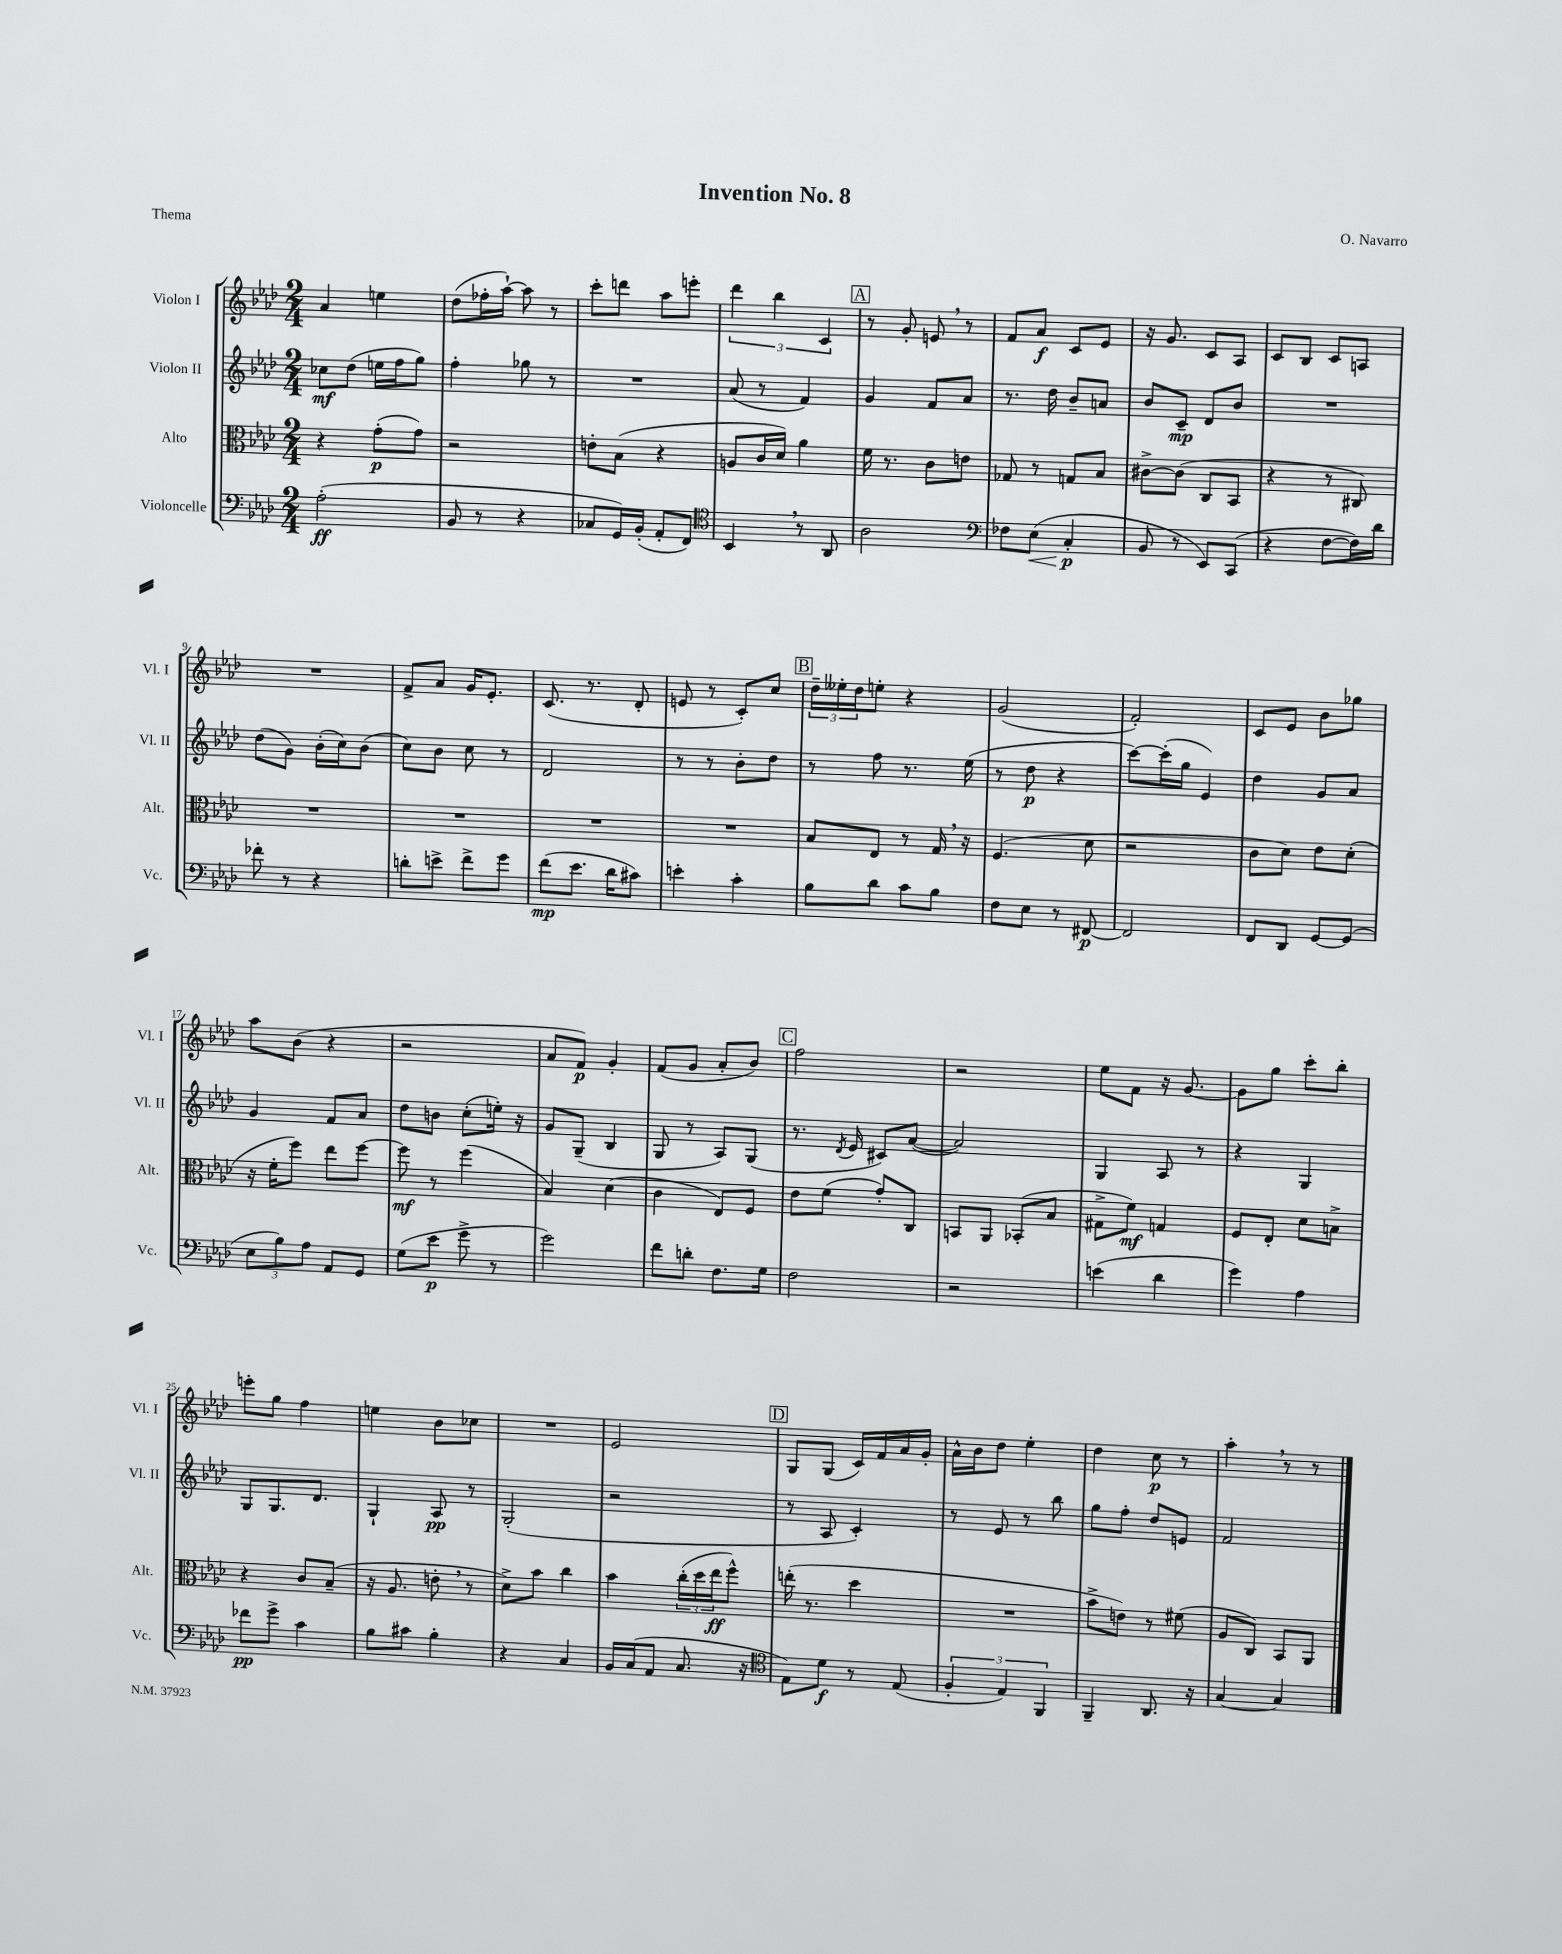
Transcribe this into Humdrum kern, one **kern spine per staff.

**kern	**dynam	**kern	**dynam	**kern	**dynam	**kern	**dynam
*part4	*part4	*part3	*part3	*part2	*part2	*part1	*part1
*staff4	*staff4	*staff3	*staff3	*staff2	*staff2	*staff1	*staff1
*I"Violoncelle	*	*I"Alto	*	*I"Violon II	*	*I"Violon I	*
*I'Vc.	*	*I'Alt.	*	*I'Vl. II	*	*I'Vl. I	*
*clefF4	*	*clefC3	*	*clefG2	*	*clefG2	*
*k[b-e-a-d-]	*	*k[b-e-a-d-]	*	*k[b-e-a-d-]	*	*k[b-e-a-d-]	*
*M2/4	*	*M2/4	*	*M2/4	*	*M2/4	*
=1	=1	=1	=1	=1	=1	=1	=1
(2A-'\	ff	4r	.	8cc-X\L	mf	4a-/	.
.	.	.	.	(8dd-\J	.	.	.
.	.	(8g'\L	p	16een\LL	.	4een\	.
.	.	.	.	16ff\J	.	.	.
.	.	8g\J)	.	8gg\J)	.	.	.
=2	=2	=2	=2	=2	=2	=2	=2
8BB-/	.	2r	.	4ff'\	.	(8dd-\L	.
8r	.	.	.	.	.	16ff-X'\L	.
.	.	.	.	.	.	[16aa-`\JJ)	.
4r	.	.	.	8gg-X\	.	8aa-\]	.
.	.	.	.	8r	.	8r	.
=3	=3	=3	=3	=3	=3	=3	=3
8C-X/L	.	8en'\L	.	2r	.	8ccc'\L	.
16GG/L)	.	(8B-\J	.	.	.	8dddn\J	.
(16BB-'/JJ	.	.	.	.	.	.	.
8AA-'/L	.	4r	.	.	.	8aa-\L	.
8FF/J)	.	.	.	.	.	8eeen'\J	.
=4	=4	=4	=4	=4	=4	=4	=4
*clefC4	*	*	*	*	*	*	*
4BB-,/	.	8An/L	.	(8a-/	.	6ddd-\	.
.	.	16c/L	.	8r	.	.	.
.	.	.	.	.	.	6bb-\	.
.	.	16d-/JJ)	.	.	.	.	.
8r	.	4a-\	.	4f/)	.	.	.
.	.	.	.	.	.	6c/	.
8AA-/	.	.	.	.	.	.	.
!!LO:REH:place=s1:t=A
=5	=5	=5	=5	=5	=5	=5	=5
2A-\	.	16f\	.	4g/	.	8r	.
.	.	8.r	.	.	.	.	.
.	.	.	.	.	.	8g'/	.
.	.	8c\L	.	8f/L	.	8en,/	.
.	.	8en\J	.	8a-/J	.	8r	.
=6	=6	=6	=6	=6	=6	=6	=6
*clefF4	*	*	*	*	*	*	*
8F-X\L	.	8G-X/	.	8.r	.	8f/L	.
!	!LO:HP:b	!	!	!	!	!	!
(8E-\J	<	8r	.	.	.	8a-/J	f
.	.	.	.	16dd-\	.	.	.
4C'/	p	8Gn/L	.	8b-~/L	.	8c/L	.
.	.	8B-/J	.	8an/J	.	8e-/J	.
.	[	.	.	.	.	.	.
=7	=7	=7	=7	=7	=7	=7	=7
8BB-/	.	[8c#X^\L	.	8b-/L	.	16r	.
.	.	.	.	.	.	8.g/	.
8r	.	(8c#\J]	.	8c~/J	mp	.	.
8EE-/L)	.	8C/L	.	8d-/L	.	8c/L	.
(8CC/J	.	8BB-/J	.	8b-/J	.	8A-/J	.
=8	=8	=8	=8	=8	=8	=8	=8
4r	.	4r	.	2r	.	8c/L	.
.	.	.	.	.	.	8B-/J	.
[8F\L	.	8r	.	.	.	8c/L	.
16F\L])	.	8C#X/)	.	.	.	8An/J	.
16d-\JJ	.	.	.	.	.	.	.
!!LO:LB:g=z
=9	=9	=9	=9	=9	=9	=9	=9
8f-X'\	.	2r	.	(8dd-\L	.	2r	.
8r	.	.	.	8g\J)	.	.	.
4r	.	.	.	(16b-'\LL	.	.	.
.	.	.	.	16cc\J)	.	.	.
.	.	.	.	(8b-\J	.	.	.
=10	=10	=10	=10	=10	=10	=10	=10
8dn'\L	.	2r	.	8cc\L)	.	8f^/L	.
8en^\J	.	.	.	8b-\J	.	8a-/J	.
8f^\L	.	.	.	8cc\	.	16g/KL	.
.	.	.	.	.	.	8.e-'/J	.
8g\J	.	.	.	8r	.	.	.
=11	=11	=11	=11	=11	=11	=11	=11
(8f\L	mp	2r	.	2d-/	.	(8.c/	.
8.e-\J	.	.	.	.	.	.	.
.	.	.	.	.	.	8.r	.
16d-\KL	.	.	.	.	.	.	.
8c#X\J)	.	.	.	.	.	8d-'/	.
=12	=12	=12	=12	=12	=12	=12	=12
4en'\	.	2r	.	8r	.	8en/	.
.	.	.	.	8r	.	8r	.
4c'\	.	.	.	8b-'\L	.	8c'/L)	.
.	.	.	.	8dd-\J	.	8cc/J	.
!!LO:REH:place=s1:t=B
=13	=13	=13	=13	=13	=13	=13	=13
8B-\L	.	8B-/L	.	8r	.	24dd-~\LL	.
.	.	.	.	.	.	24ee--X'\	.
.	.	.	.	.	.	24dd-\J	.
8d-\J	.	8E-/J	.	8ff\	.	8een'\J	.
8c\L	.	8r	.	8.r	.	4r	.
8B-\J	.	16G,/	.	.	.	.	.
.	.	16r	.	(16ee-\	.	.	.
=14	=14	=14	=14	=14	=14	=14	=14
8F\L	.	(4.F/	.	8r	.	(2g/	.
8E-\J	.	.	.	8dd-\	p	.	.
8r	.	.	.	4r	.	.	.
[8FF#X/	p	8d-\	.	.	.	.	.
=15	=15	=15	=15	=15	=15	=15	=15
2FF#/]	.	2r	.	[8ccc\L)	.	2f'/)	.
.	.	.	.	(16ccc'\L]	.	.	.
.	.	.	.	16gg\JJ	.	.	.
.	.	.	.	4e-/)	.	.	.
=16	=16	=16	=16	=16	=16	=16	=16
8FF/L	.	8c\L	.	4dd-\	.	8c/L	.
8DD-/J	.	8d-\J)	.	.	.	8e-/J	.
[8GG/L	.	8e-\L	.	8g/L	.	8b-\L	.
(8GG/J]	.	(8d-'\J	.	8a-/J	.	8gg-X\J	.
!!LO:LB:g=z
=17	=17	=17	=17	=17	=17	=17	=17
12E-\L	.	16r	.	4g/	.	8aa-\L	.
.	.	16f'\KL	.	.	.	.	.
12B-\)	.	.	.	.	.	.	.
.	.	8ff\J)	.	.	.	(8b-\J	.
12A-\J	.	.	.	.	.	.	.
8AA-/L	.	8ee-\L	.	8f/L	.	4r	.
8GG/J	.	[8ff\J	.	8a-/J	.	.	.
=18	=18	=18	=18	=18	=18	=18	=18
(8G\L	.	8ff\]	mf	8dd-\L	.	2r	.
8e-\J	p	8r	.	8bn\J	.	.	.
8g^\	.	(4ff\	.	(8cc'\L	.	.	.
8r	.	.	.	16een'\Jk)	.	.	.
.	.	.	.	16r	.	.	.
=19	=19	=19	=19	=19	=19	=19	=19
2g\)	.	4B-/)	.	8g/L	.	8a-/L	.
.	.	.	.	(8G~/J	.	8f/J)	p
.	.	(4d-\	.	4B-/	.	4g'/	.
=20	=20	=20	=20	=20	=20	=20	=20
8f\L	.	4c\	.	8G/	.	(8f/L	.
8dn'\J	.	.	.	8r	.	8g/J	.
8.F\L	.	8E-/L)	.	8A-/L)	.	8a-'/L	.
.	.	8F/J	.	(8G/J	.	8b-/J)	.
16G\Jk	.	.	.	.	.	.	.
!!LO:REH:place=s1:t=C
=21	=21	=21	=21	=21	=21	=21	=21
2F\	.	8e-\L	.	8.r	.	2ff\	.
.	.	(8f\J	.	.	.	.	.
.	.	.	.	8qd-/	.	.	.
.	.	.	.	16e-/	.	.	.
.	.	8g'/L)	.	8c#X/L)	.	.	.
.	.	8C/J	.	([8a-/J	.	.	.
=22	=22	=22	=22	=22	=22	=22	=22
2r	.	8BBn/L	.	2a-/])	.	2r	.
.	.	8AA-/J	.	.	.	.	.
.	.	(8BB-X'/L	.	.	.	.	.
.	.	8B-/J	.	.	.	.	.
=23	=23	=23	=23	=23	=23	=23	=23
(4en\	.	8G#X^\L	.	4G/	.	8ee-\L	.
.	.	8f\J)	mf	.	.	8f\J	.
4d-\	.	4Gn/	.	8A-/	.	16r	.
.	.	.	.	.	.	[8.g/	.
.	.	.	.	8r	.	.	.
=24	=24	=24	=24	=24	=24	=24	=24
4g\)	.	8F/L	.	4r	.	8g\L]	.
.	.	8E-'/J	.	.	.	8gg\J	.
4A-\	.	8d-\L	.	4G/	.	8ccc'\L	.
.	.	8Bn^\J	.	.	.	8bb-'\J	.
!!LO:LB:g=z
=25	=25	=25	=25	=25	=25	=25	=25
8f-X\L	pp	4r	.	8G/L	.	8eeen'\L	.
8g^\J	.	.	.	8.G/	.	8gg\J	.
4c\	.	8c/L	.	.	.	4ff\	.
.	.	.	.	8.d-/J	.	.	.
.	.	(8B-~/J	.	.	.	.	.
=26	=26	=26	=26	=26	=26	=26	=26
8B-\L	.	16r	.	4G`/	.	4een\	.
.	.	8.A-/	.	.	.	.	.
8c#X\J	.	.	.	.	.	.	.
4B-'\	.	8en',\	.	8A-/	pp	8b-\L	.
.	.	8r	.	8r	.	8cc-X\J	.
=27	=27	=27	=27	=27	=27	=27	=27
4r	.	8d-^\L)	.	(2G'/	.	2r	.
.	.	8b-\J	.	.	.	.	.
4C/	.	4cc\	.	.	.	.	.
=28	=28	=28	=28	=28	=28	=28	=28
16BB-/LL	.	4b-\	.	2r	.	2e-/	.
(16C/J	.	.	.	.	.	.	.
8AA-/J	.	.	.	.	.	.	.
8.C/	.	(24cc'\LL	.	.	.	.	.
.	.	24dd-\	.	.	.	.	.
.	.	24ee-\J	ff	.	.	.	.
.	.	8ff^^\J)	.	.	.	.	.
16r	.	.	.	.	.	.	.
!!LO:REH:place=s1:t=D
=29	=29	=29	=29	=29	=29	=29	=29
*clefC4	*	*	*	*	*	*	*
8E-\L)	.	(16een'\	.	8r	.	8G/L	.
.	.	8.r	.	.	.	.	.
8d-\J	f	.	.	8A-/	.	(8G/J	.
8r	.	4dd-\	.	4c'/)	.	16c/LL)	.
.	.	.	.	.	.	16f/	.
(8E-/	.	.	.	.	.	16a-/	.
.	.	.	.	.	.	16g'/JJ	.
=30	=30	=30	=30	=30	=30	=30	=30
6F'/	.	2r	.	8r	.	16a-^^\LL	.
.	.	.	.	.	.	16b-\J	.
.	.	.	.	8e-/	.	8dd-\J	.
6E-/)	.	.	.	.	.	.	.
.	.	.	.	8r	.	4ee-'\	.
6FF/	.	.	.	.	.	.	.
.	.	.	.	8bb-\	.	.	.
=31	=31	=31	=31	=31	=31	=31	=31
4FF~/	.	8b-^\L	.	8gg\L	.	4dd-\	.
.	.	8en\J)	.	8ff'\J	.	.	.
8.AA-/	.	8r	.	8dd-/L	.	8cc\	p
.	.	(8f#X\	.	8en/J	.	8r	.
16r	.	.	.	.	.	.	.
=32	=32	=32	=32	=32	=32	=32	=32
[4G/	.	8A-/L	.	2f/	.	4aa-',\	.
.	.	8C/J)	.	.	.	.	.
4G/]	.	8BB-/L	.	.	.	8r	.
.	.	8AA-/J	.	.	.	8r	.
==	==	==	==	==	==	==	==
*-	*-	*-	*-	*-	*-	*-	*-
